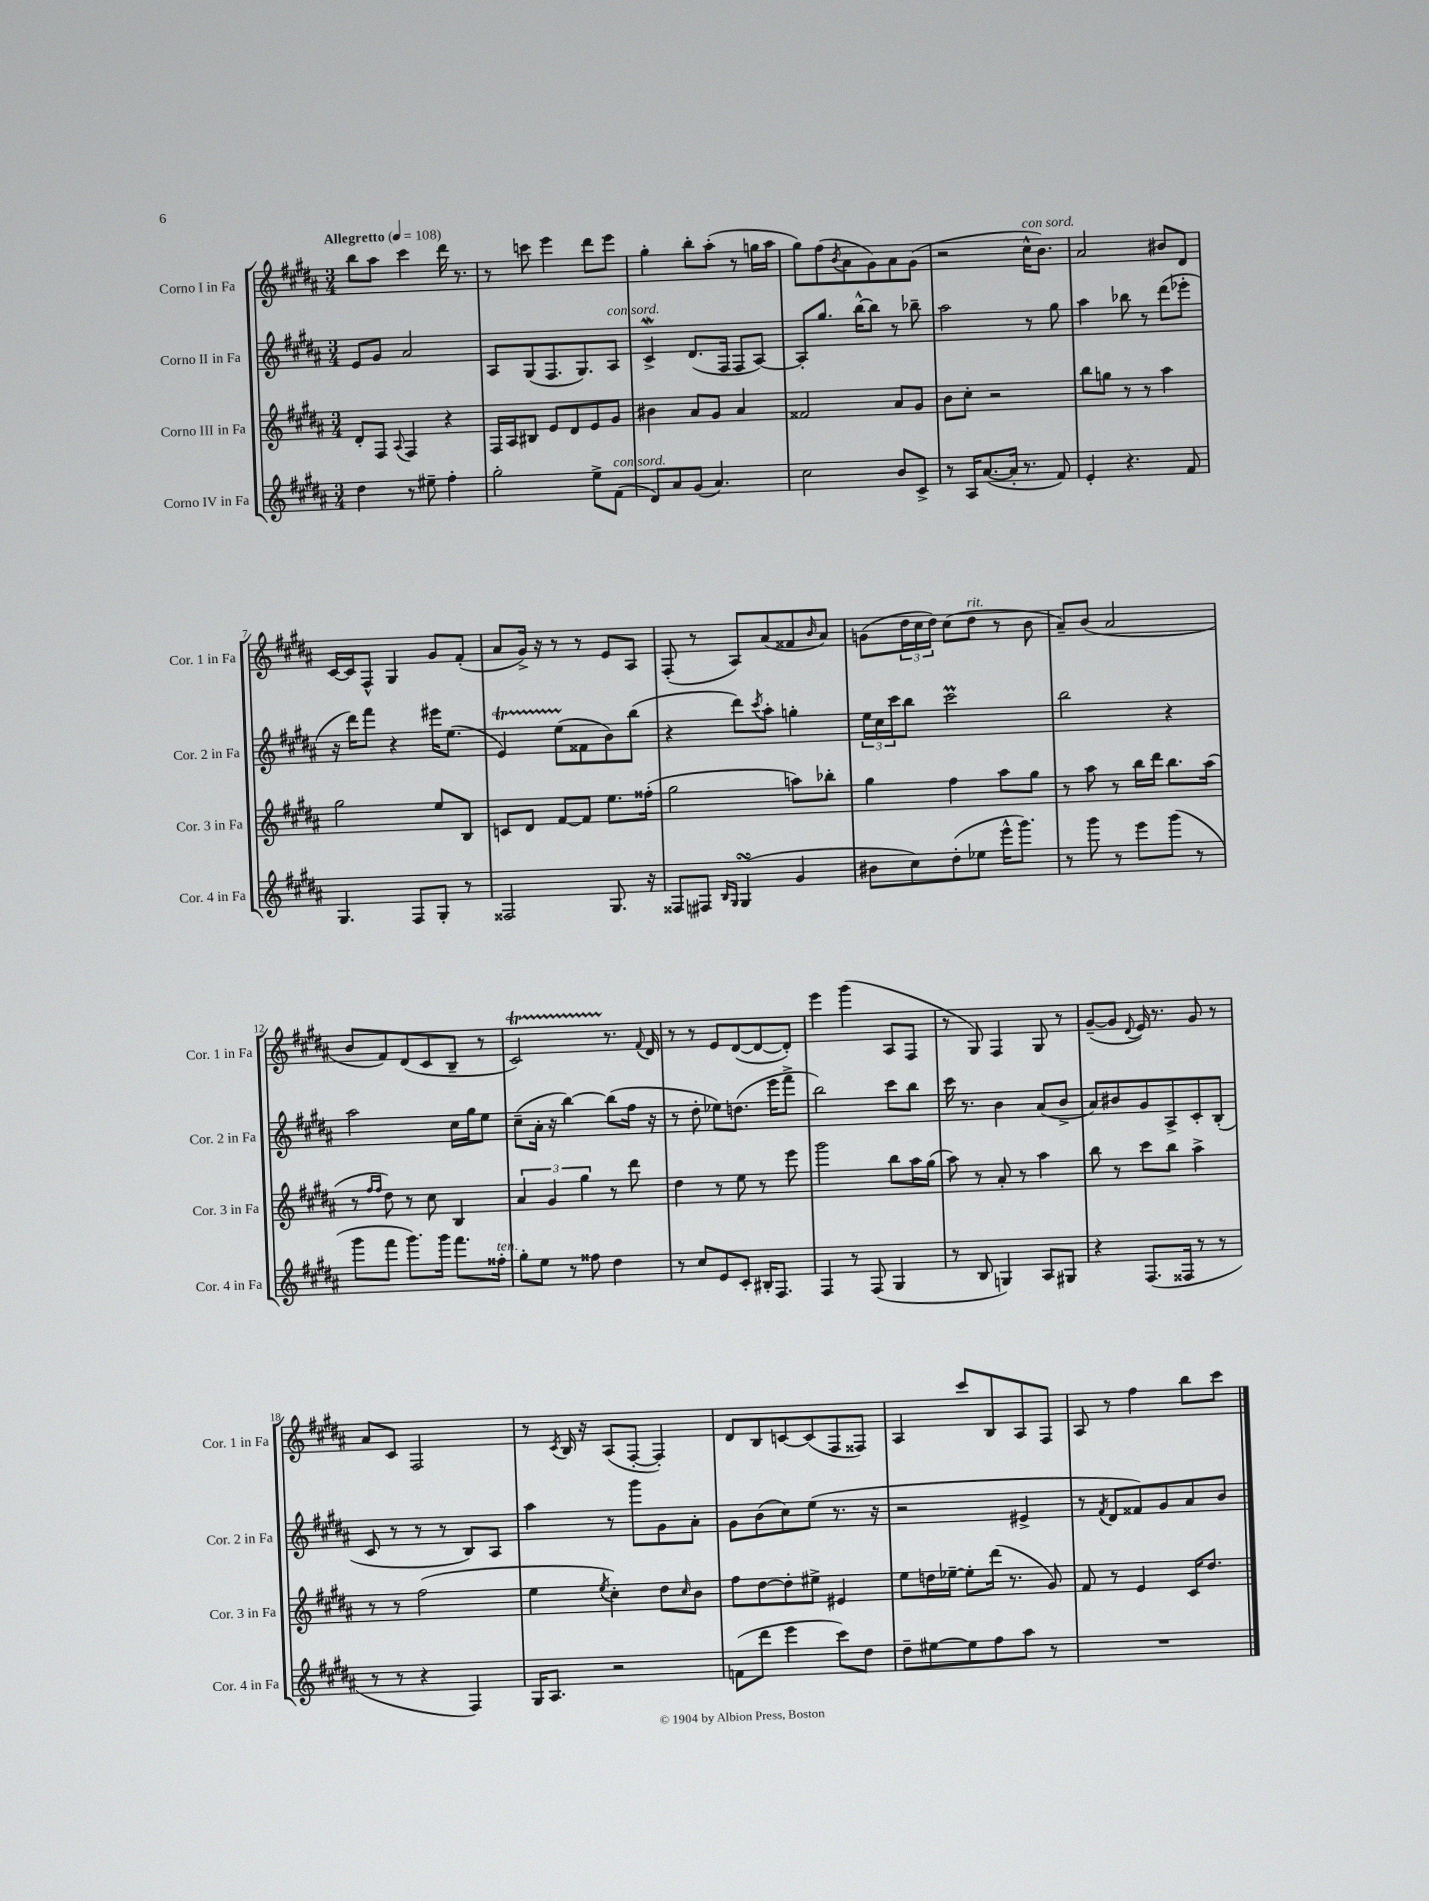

**kern	**kern	**kern	**kern
*staff4	*staff3	*staff2	*staff1
*clefG2	*clefG2	*clefG2	*clefG2
*k[f#c#g#d#a#]	*k[f#c#g#d#a#]	*k[f#c#g#d#a#]	*k[f#c#g#d#a#]
*M3/4	*M3/4	*M3/4	*M3/4
*MM108	*MM108	*MM108	*MM108
4dd#	8d#'	8e	8bb
.	8F#	8g#	8aa#
.	8qqA#	.	.
8r	4F#	2a#	4ccc#
8ee#~	.	.	.
4ff#'	4r	.	16ddd#
.	.	.	8.r
=	=	=	=
2gg#'	16F#	8A#	8r
.	16A#	.	.
.	8B#	(8G#	8ccc
.	8e	8.F#	4eee
.	8d#	.	.
.	.	8.G#)	.
8ee^	8e	.	8ddd#
(8f#	8g#	8A#	8eee
=	=	=	=
8d#)	4b#	4c#^	4gg#'
8a#	.	.	.
(8g#	8a#	(8.d#	8bb'
4.a#)	8g#	.	(8aa#'
.	.	16F#	.
.	4a#	8F#	8r
.	.	[8A#)	16gg
.	.	.	16aa#
=	=	=	=
2cc#	2f##	8A#']	8gg#)
.	.	8.gg#	(8ff#
.	.	.	8qb
.	.	.	8a#
.	.	[16bb^^	.
.	.	8bb]	8g#)
8b	8a#	8r	8a#
8c#^	8g#	8bb-~	(8g#
=	=	=	=
8r	8b	2aa#	2r
16A#	8cc#'	.	.
([8.a#	.	.	.
.	2r	.	.
16a#']	.	.	.
8.r	.	.	.
.	.	8r	16cc#^^
.	.	.	8.b)
8f#)	.	8gg#	.
=	=	=	=
4e'	8bb	4aa#	2a#
.	8gg	.	.
4.r	8r	8bb-	.
.	8r	8r	.
.	4aa#	(8ddd#	8b#
8f#	.	8eee-'	8d#
=	=	=	=
4.G#	2gg#	16r	[16c#
.	.	16ddd#)	16c#]
.	.	8fff#	8F#^^
.	.	4r	4G#
8F#	.	.	.
8G#'	8ee	16eee#	8g#
.	.	(8.ee	.
8r	8B	.	(8f#'
=	=	=	=
2F##	8c	4e)	8a#
.	8d#	.	16g#^)
.	.	.	16r
.	[8f#	(8ee	8r
.	8f#]	8f##	8r
8.G#	8.ee	8b)	8e
.	.	(8bb	8A#
16r	(16ff##'	.	.
=	=	=	=
8F##	2gg#	4r	(8F#'
8F#	.	.	8r
16qqB	.	.	.
16qqG#	.	.	.
(4G#	.	8ddd#)	8A#)
.	.	8qccc#	.
.	.	8aa#'	(8a#
4g#	8aa)	4gg'	8f##
.	.	.	16qqb
.	8bb-'	.	8a#)
=	=	=	=
8b#	4gg#	24ee	(8g
.	.	24cc#	.
.	.	24ccc#	.
8cc#)	.	8bb	24dd#
.	.	.	24cc#
.	.	.	24dd#)
(8dd#'	4ff#	2ccc#	(8cc#
8ee-	.	.	8dd#
16eee^^	8aa#	.	8r
8.ggg#)	.	.	.
.	8gg#	.	8b
=	=	=	=
8r	8r	2bb	8a#~)
8ggg#	8aa#	.	(8b
8r	8r	.	2a#
8eee	16bb	.	.
.	16ddd#	.	.
(8ggg#	8.bb	4r	.
8r	.	.	.
.	(16aa#	.	.
=	=	=	=
8ggg#	8r	2aa#	8b
.	16qqff#	.	.
.	16qqff#	.	.
8fff#	8dd#)	.	8f#)
8.ggg#)	8r	.	(8d#
.	8cc#	.	8c#
16ggg#	.	.	.
8.fff#	4B	16cc#	8B~
.	.	16gg#	.
.	.	8ee	8r
16ff##'	.	.	.
=	=	=	=
8gg#'	6a#	(8cc#~	2c#)
8ee	.	16a#'	.
.	6g#	.	.
.	.	16r	.
8r	.	[4bb)	.
.	6gg#	.	.
8ff##	.	.	.
4dd#	8r	(8bb]	8.r
.	8ddd#	16ff#	.
.	.	.	8qqf#
.	.	16r	16d#
=	=	=	=
8r	4dd#	8r	8r
8cc#	.	8dd#'	8r
8e	8r	8ee-)	8e
8c#'	8ee	(8.dd	([8d#
16B#'	8r	.	8d#_
8.F#	.	16eee	.
.	8eee	8fff#^	8d#'])
=	=	=	=
4F#	2ggg#	2bb)	4eee
8r	.	.	(4ggg#
(8F#	.	.	.
4G#	8bb	8ccc#	8A#
.	16aa#	8bb	8F#
.	(16gg#	.	.
=	=	=	=
8r	8aa#)	16ccc#	8r
.	.	8.r	.
8B	8r	.	8G#)
4G)	8a#'	4b	4F#
.	8r	.	.
8A#	4aa#	(8a#	8G#
8G#	.	8b^	8r
=	=	=	=
4r	8bb	8a#)	([8g#~
.	8r	8b#	8g#]
.	.	.	8qqd#
(8.F#	8ccc#	8g#	16e)
.	.	.	8.r
.	8bb	8A#^	.
16F##	.	.	.
8r	4aa#^	8c#'	8g#
8r	.	(8B'	8r
=	=	=	=
8r	8r	8c#	8a#
8r	8r	8r	8c#
4r	(2ff#	8r	2F#
.	.	8r	.
4F#)	.	8B)	.
.	.	8A#	.
=	=	=	=
16G#	4ee	4aa#	8r
8.A#	.	.	.
.	.	.	8qc#
.	.	.	16B
.	.	.	16r
.	8qee	.	.
2r	4cc#')	8r	(8A#
.	.	8ggg#	[8F#'
.	8dd#	8g#	4F#'])
.	16qqcc#	.	.
.	8b	8a#'	.
=	=	=	=
(8f	8ff#	8g#	8d#
8ddd#	[8dd#	(8b	8B
4eee	8dd#']	8cc#)	[8c
.	8ee#^	(8ee	(8c]
8ccc#)	4e#	8.r	8F#
8dd#	.	.	8F##)
.	.	16r	.
=	=	=	=
8dd#~	8ee	2r	4A#
[8ee#	16dd	.	.
.	[16ee-~	.	.
8ee#]	8ee-']	.	8ccc#
8ff#	(16ddd#	.	8B
.	8.r	.	.
8aa#	.	4e#^	8A#
8r	8g#)	.	8F#
=	=	=	=
2.r	8f#	8r	8A#
.	.	8qf#	.
.	8r	8d#	8r
.	4e	8f##)	4ff#
.	.	8g#	.
.	16c#	8a#	8bb
.	8.dd#	.	.
.	.	8b	8ccc#
==	==	==	==
*-	*-	*-	*-
